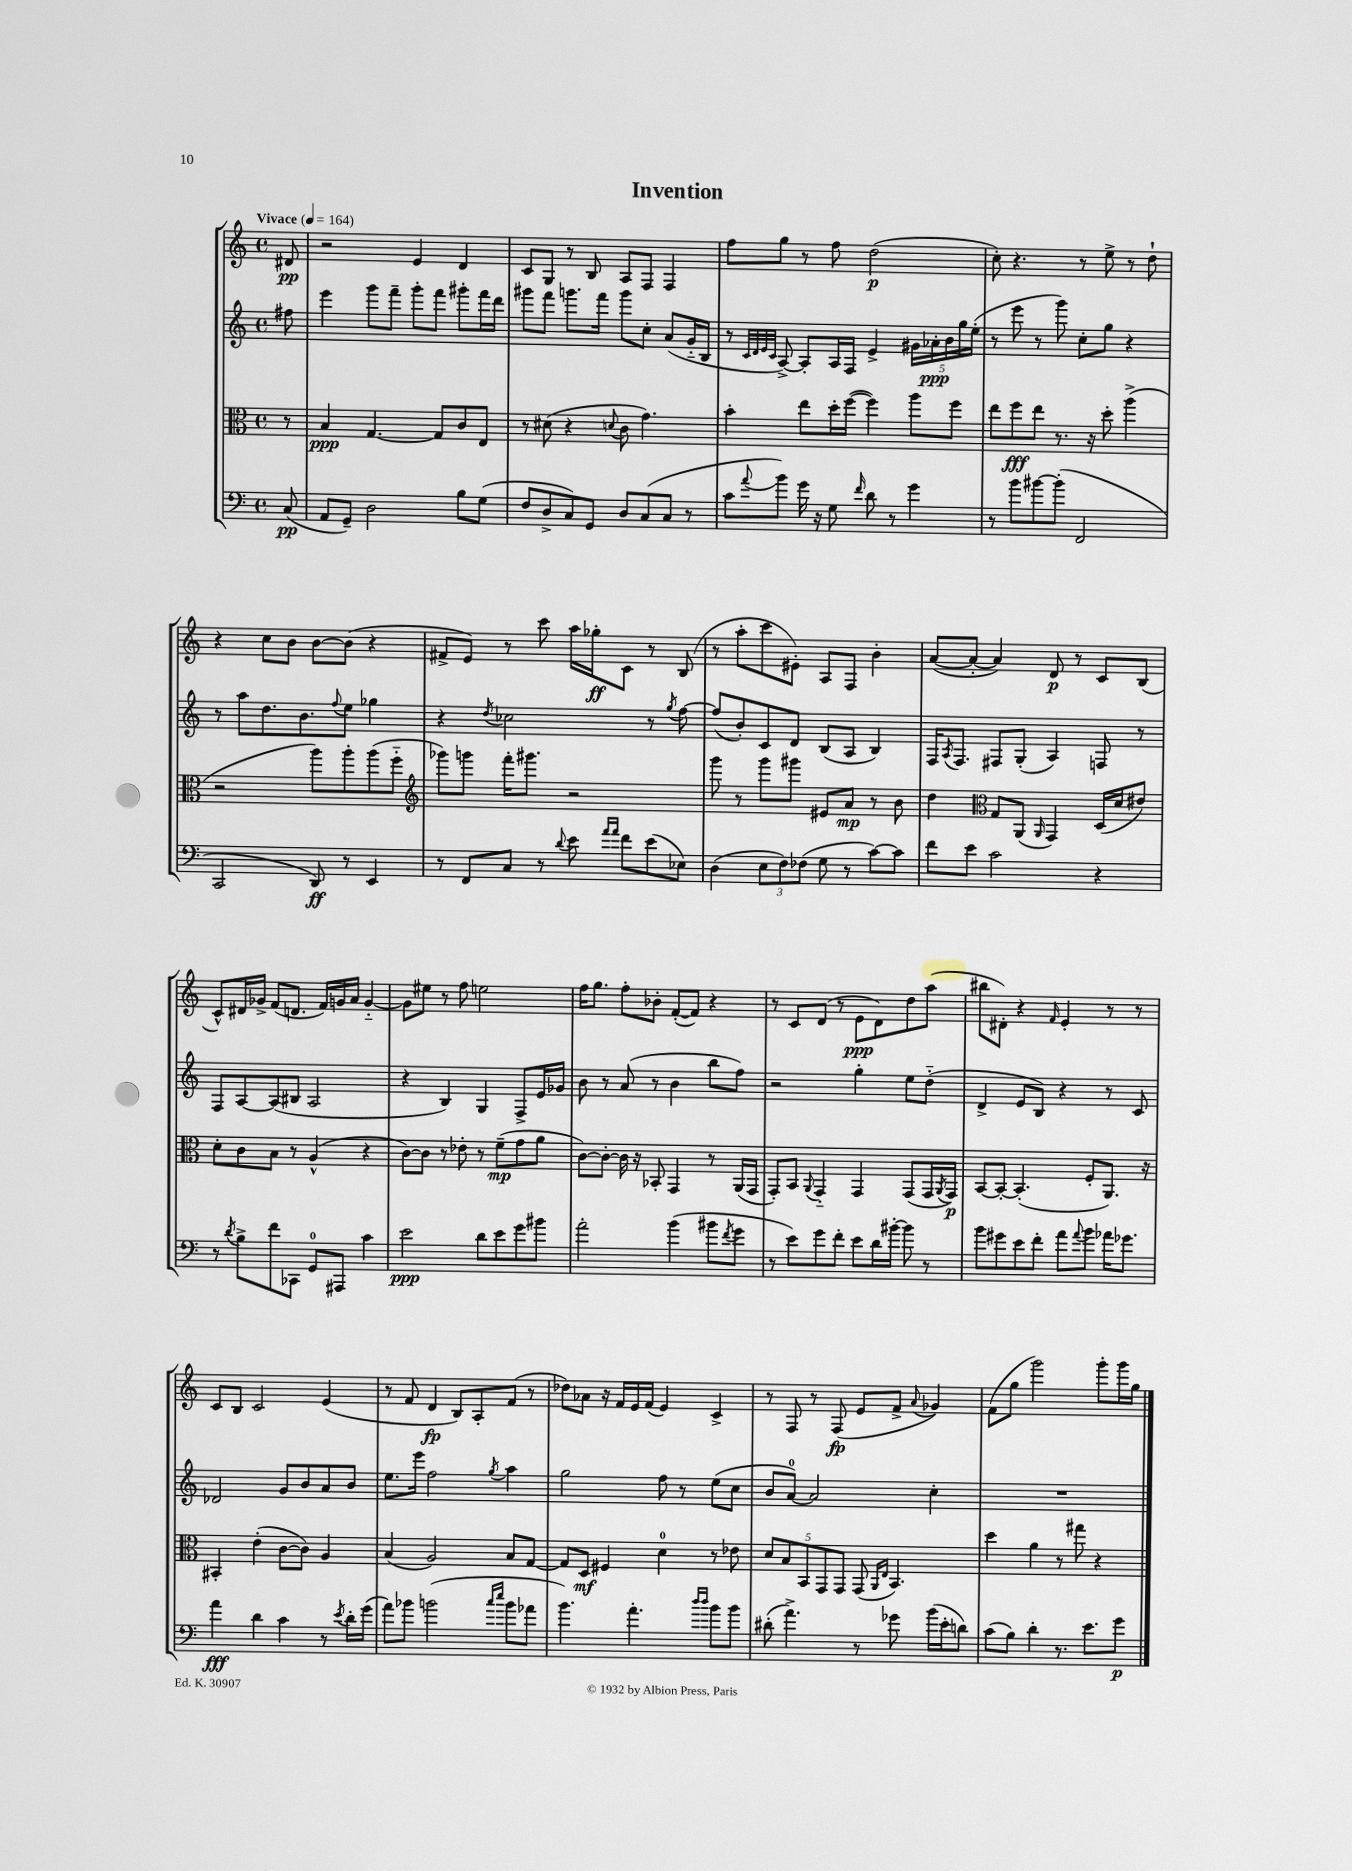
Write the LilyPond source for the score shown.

\header { title = "Invention" }
<<
\new StaffGroup <<
\new Staff = "s0" {
    \clef treble \key c \major \defaultTimeSignature \time 4/4 \partial 8 \tempo "Vivace" 4 = 164
    dis'8\pp |
    r2 e'4 d'4 |
    c'8 g8 r8 b8 a8 f8 f4 |
    f''8 g''8 r8 f''8 d''2\p( |
    c''8-.) r4. r8 e''8-> r8 d''8-! |
    r4 c''8 b'8 b'8~ b'8( r4 |
    fis'8-> e'8) r8 c'''8 a''16 ges''16-.\ff c'8 r8 b8( |
    r8 a''8-. c'''8 eis'8-.) a8 f8 b'4-. |
    a'8~( a'8~-. a'4) d'8\p r8 c'8 b8( |
    c'8-^) dis'16 ges'16-> f'8( d'8. f'16) g'16 a'16 g'4~-_ |
    g'8 eis''8 r8 f''8 e''2 |
    f''16 g''8. f''8-. bes'8-. f'8~-.( f'8) r4 |
    r8 c'8 d'8( r8 e'8\ppp d'8) d''8 a''8( |
    bis''8 dis'8-.) r4 \grace { f'16 } e'4-. r8 r8 |
    c'8 b8 c'2 e'4( |
    r8 f'8 d'4\fp b8) a8-. f'8( r8 |
    des''8) aes'8 r16 f'16 e'16 f'16( e'4) c'4-> |
    r8 f8 r8 f8\fp( e'8 f'8-> \appoggiatura { a'8 } ges'4) |
    f'8( g''8 g'''2) g'''8-. g'''16 g''16 \bar "|." |
}
\new Staff = "s1" {
    \clef treble \key c \major \defaultTimeSignature \time 4/4 \partial 8
    fis''8 |
    e'''4 g'''8 f'''8-- g'''8-. f'''8 gis'''8-. f'''16 d'''16 |
    gis'''8 f'''8 g'''8. f'''16 g'''8 c''8-. a'8( g'16-_ b16 |
    r8 \grace { c'32 d'32 e'32 c'32 } a8~->) a8-. a16 f16 e'4-> \tuplet 5/4 { gis'16 aes'16-.\ppp b'16 g''16 e''16-.( } |
    r8 e'''8 r8 g'''8) c''8-. g''8 r4 |
    r8 a''8 d''8. b'8. \appoggiatura { f''8 } e''8 ges''4 |
    r4 \acciaccatura { d''8 } ces''2 r8 \acciaccatura { g''8 } f''8~ |
    f''8( b'8-.) c'8 d'8 b8( a8 b4) |
    f16 \acciaccatura { a8 } f8. fis8 g8-.( a4) f8 r8 |
    f8 a8~ a8( bis8 a2 |
    r4 b4) g4 f8-> e'16 ges'16 |
    b'8 r8 a'8( r8 b'4 b''8 f''8) |
    r2 g''4-. e''8 d''8-_( |
    d'4-> e'8 b8) r4 r8 c'8 |
    des'2 g'8 b'8 a'8 b'8 |
    e''8. e'''16 f''2 \acciaccatura { g''8 } a''4 |
    g''2 f''8 r8 e''8( c''8 |
    b'8 a'8-0~) a'2 c''4-. |
    R1 \bar "|." |
}
\new Staff = "s2" {
    \clef alto \key c \major \defaultTimeSignature \time 4/4 \partial 8
    r8 |
    b4\ppp g4.~ g8 c'8 e8 |
    r8 dis'8( r4 \appoggiatura { d'8 } c'8 g'4.) |
    b'4-. e''8 d''16-. f''16~( f''4) a''8 f''8 |
    e''8 f''8\fff e''8 r8. r16 d''8-. a''4->( |
    r2 a''8) a''8-. a''8( f''8-_ |
    \clef treble ges'''8) g'''8 f'''16-. gis'''8. r2 |
    g'''8 r8 g'''8 gis'''8 eis'8 a'8\mp r8 b'8 |
    d''4 \clef alto g8 a,8( \grace { a,16 } g,4) d16( d'16 eis'8) |
    d'8-. c'8 b8 r8 a4-^( r4 |
    c'8~) c'8 r8 ees'8-. r8 f'8--\mp( g'8 a'8 |
    c'8~) c'8~-. c'16 r16 bes,8-. g,4 r8 a,16( g,16 |
    g,8-.) b,8 \appoggiatura { a,8 } g,4-_ g,4 g,8( g,16 \acciaccatura { a,8 } g,16\p) |
    b,8~ b,8~-. b,4.-.( f8-. a,8.) r16 |
    bis,4-. e'4-.( c'8~ c'8) a4 |
    b4( a2) b8 g8~ |
    g8 d8\mf fis4 d'4-0 r8 ees'8 |
    \tuplet 5/4 { d'8 b8 b,8 g,8 g,8 } g,8( \grace { a,16 e16 } b,4.) |
    d''4 a'4 r8 gis''8 r4 \bar "|." |
}
\new Staff = "s3" {
    \clef bass \key c \major \defaultTimeSignature \time 4/4 \partial 8
    c8\pp( |
    a,8 g,8--) d2 b8 g8( |
    f8 d8-> c8) g,8 d8 c8( c8 r8 |
    c'8 \appoggiatura { a'8 } b'8) g'16 r16 g8 \grace { f'16 } d'8 r8 g'4 |
    r8 b'8 bis'8~ bis'8-.( f,2 |
    c,2 d,8\ff) r8 e,4 |
    r8 f,8 c8 r8 \appoggiatura { d'8 } e'8 \grace { a'16 a'16 } f'8 e'8( ees8) |
    d4( \tuplet 3/2 { e8 f8) fes8( } g8 r8 c'8~) c'8 |
    f'8 e'8 c'2 r4 |
    r8 \acciaccatura { d'8 } b8-> f'8 ces,8 g,8-0 ais,,8 c'4 |
    e'2\ppp d'8 e'8 g'8 bis'8 |
    a'2-. b'4( bis'8 \acciaccatura { f'8 } g'8 |
    r8 e'8) g'8 f'8-. e'8 d'16 bis'16~-. bis'8 r8 |
    b'8 gis'8 e'8 f'8-. a'8 \appoggiatura { a'8 } b'8 aes'16 ges'8. |
    a'4\fff d'4 c'4 r8 \acciaccatura { e'8 } d'16-. g'16( |
    a'8) bes'8 b'2( \grace { c''16 e''16 } b'8 aes'8 |
    b'4.) a'4.-. \grace { d''16 d''16 } b'8 b'8 |
    dis'8-.( a'4.->) r8 ges'8 b'16( e'16-. d'8) |
    c'8( b8) d'4-. r8. e'8. g'8\p \bar "|." |
}
>>
>>
\layout { \context { \Score \remove "Bar_number_engraver" } }
